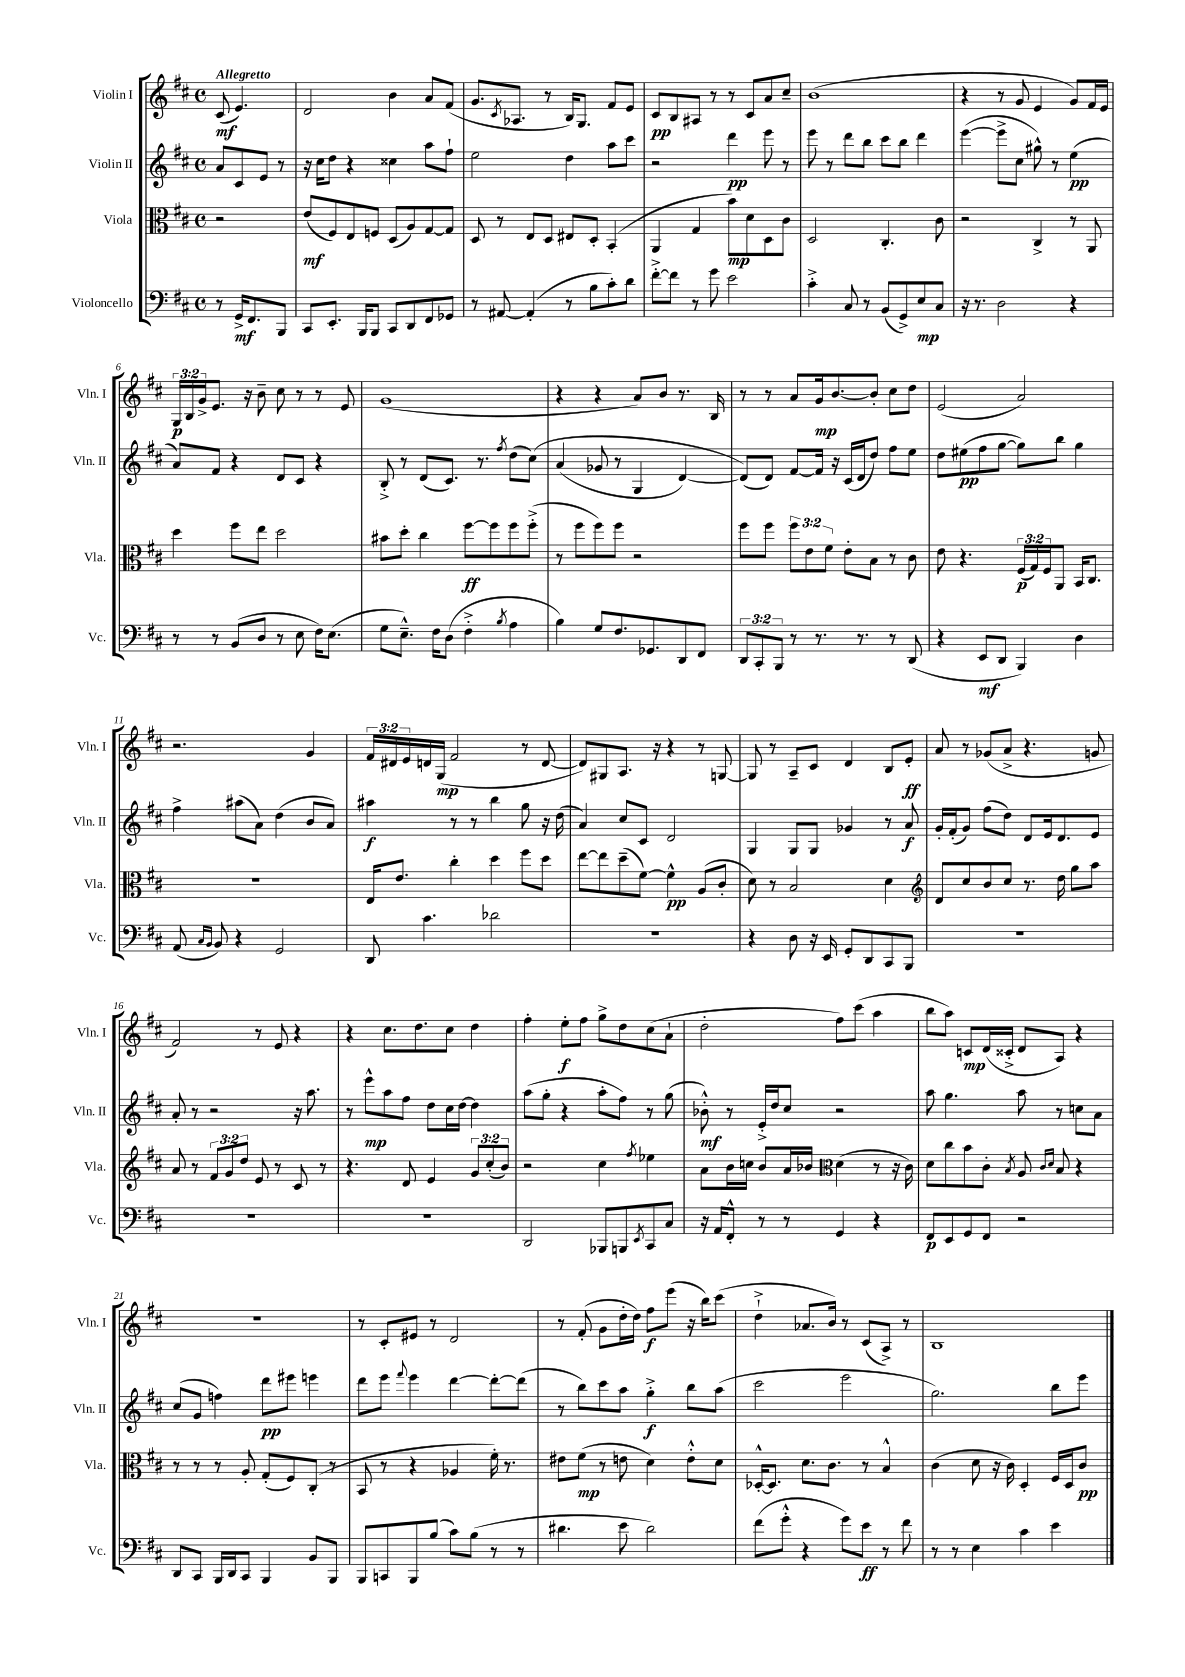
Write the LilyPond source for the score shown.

<<
\new StaffGroup <<
\new Staff = "s0" \with { instrumentName = "Violin I" shortInstrumentName = "Vln. I" } {
    \clef treble \key d \major \defaultTimeSignature \time 4/4 \override Staff.TupletNumber.text = #tuplet-number::calc-fraction-text \partial 2 \tempo "Allegretto"
    cis'8\mf( e'4.) |
    d'2 b'4 a'8 fis'8( |
    g'8. \acciaccatura { cis'8 } aes8. r8 b16) g8. fis'8 e'8 |
    cis'8\pp b8 ais8 r8 r8 cis'8 a'8 cis''8-- |
    b'1( |
    r4 r8 g'8 e'4 g'8) fis'16 e'16 |
    \tuplet 3/2 { g16\p b16 g'16-> } e'8. r16 b'8-- cis''8 r8 r8 e'8 |
    g'1( |
    r4 r4 a'8) b'8 r8. b16 |
    r8 r8 a'8 g'16\mp b'8.~ b'8-. cis''8 d''8 |
    e'2( a'2) |
    r2. g'4 |
    \tuplet 3/2 { fis'16 dis'16 e'16 } d'16 g16\mp( fis'2 r8 d'8~ |
    d'8) gis8 a8. r16 r4 r8 g8~ |
    g8 r8 a8-- cis'8 d'4 b8 e'8-.\ff |
    a'8 r8 ges'8( a'8-> r4. g'8 |
    fis'2) r8 e'8 r4 |
    r4 cis''8. d''8. cis''8 d''4 |
    fis''4-. e''8-.\f fis''8 g''8-> d''8 cis''8( a'8-! |
    d''2-. fis''8) cis'''8( a''4 |
    b''8 a''8) c'8\mp d'16( cisis'16-.-> d'8 a8) r4 |
    R1 |
    r8 cis'8-. eis'8 r8 d'2 |
    r8 fis'8-.( g'8 d''16-. d''16) fis''8\f e'''8( r16 b''16) cis'''8( |
    d''4-!-> aes'8. b'16) r8 cis'8( a8->) r8 |
    b1 \bar "|." |
}
\new Staff = "s1" \with { instrumentName = "Violin II" shortInstrumentName = "Vln. II" } {
    \clef treble \key d \major \defaultTimeSignature \time 4/4 \partial 2
    a'8 cis'8 e'8 r8 |
    r16 cis''16 d''8 r4 cisis''4 a''8 fis''8-! |
    e''2 d''4 a''8 cis'''8 |
    r2 d'''4\pp e'''8 r8 |
    e'''8 r8 d'''8 b''8 cis'''8 b''8 d'''4 |
    e'''4~( e'''8-> cis''8 gis''8-^) r8 e''4\pp( |
    a'8) fis'8 r4 d'8 cis'8 r4 |
    b8-.-> r8 d'8( cis'8.) r8. \acciaccatura { fis''8 } d''8( cis''8)\( |
    a'4( ges'8 r8 g4 d'4~) |
    d'8(\) d'8) fis'8~ fis'16 r16 cis'16( d'16 d''8) fis''8 e''8 |
    d''8 eis''8\pp( fis''8 g''8~ g''8) b''8 g''4 |
    fis''4-> ais''8( a'8) d''4( b'8 a'8) |
    ais''4\f r8 r8 b''4 g''8 r16 d''16( |
    a'4) cis''8 cis'8 d'2 |
    g4 g8 g8 ges'4 r8 a'8\f |
    g'16-. fis'16-.( g'8) fis''8( d''8) d'8 e'16 d'8. e'8 |
    a'8-. r8 r2 r16 a''8. |
    r8 e'''8-^\mp a''8 fis''8 d''8 cis''16 d''16~ d''4 |
    a''8( g''8-. r4 a''8-. fis''8) r8 g''8( |
    bes'8-.-^\mf) r8 e'16-.-> d''16 cis''8 r2 |
    a''8 g''4. a''8 r8 c''8 a'8 |
    cis''8( g'8 f''4) d'''8\pp eis'''8 e'''4 |
    d'''8 e'''8 \appoggiatura { fis'''8 } e'''4 d'''4~ d'''8~-. d'''8( |
    r8 b''8) cis'''8 a''8 g''4-.->\f b''8 a''8( |
    cis'''2 e'''2 |
    g''2.) b''8 e'''8 \bar "|." |
}
\new Staff = "s2" \with { instrumentName = "Viola" shortInstrumentName = "Vla." } {
    \clef alto \key d \major \defaultTimeSignature \time 4/4 \override Staff.TupletNumber.text = #tuplet-number::calc-fraction-text \partial 2
    r2 |
    e'8\mf( fis8) e8 f8 d8( a8) g8~ g8 |
    d8 r8 e8 d8 eis8 d8-. b,4-.( |
    a,4 g4 b'8\mp) d'8 d8 cis'8 |
    d2 cis4.-. cis'8 |
    r2 cis4-> r8 a,8 |
    d''4 fis''8 e''8 d''2 |
    bis'8 d''8-. cis''4 fis''8~\ff fis''8 fis''8 fis''8-.->( |
    r8 fis''8 fis''8) fis''8 r2 |
    fis''8 fis''8 \tuplet 3/2 { fis''8 e'8 fis'8 } e'8-. b8 r8 cis'8 |
    e'8 r4. \tuplet 3/2 { fis16\p( g16) fis16 } a,8 b,16 cis8. |
    R1 |
    e16 e'8. cis''4-. d''4 fis''8 d''8 |
    e''8~ e''8 d''8--( fis'8~) fis'4-^\pp a8( cis'8-. |
    d'8) r8 b2 d'4 |
    \clef treble d'8 cis''8 b'8 cis''8 r8. d''16 g''8 a''8 |
    a'8 r8 \tuplet 3/2 { fis'8 g'8 d''8 } e'8 r8 cis'8 r8 |
    r4. d'8 e'4 \tuplet 3/2 { g'8 cis''8-.( b'8) } |
    r2 cis''4 \acciaccatura { fis''8 } ees''4 |
    a'8 b'16 c''16 b'8 a'16 bes'16 \clef alto d'4( r8 r16 cis'16) |
    d'8 cis''8 b'8 cis'8-. \acciaccatura { b8 } a8 \grace { cis'16 d'16 } b8 r4 |
    r8 r8 r8 a8-. g8-.( fis8) cis8-.( r8 |
    b,8 r8 r4 aes4 fis'16-.) r8. |
    eis'8 fis'8\mp( r8 e'8 d'4) e'8-.-^ d'8 |
    des16~-.-^ des8. d'8. cis'8. r8 b4-^ |
    cis'4( d'8 r16 cis'16) d4-. fis16 d16 cis'8\pp \bar "|." |
}
\new Staff = "s3" \with { instrumentName = "Violoncello" shortInstrumentName = "Vc." } {
    \clef bass \key d \major \defaultTimeSignature \time 4/4 \override Staff.TupletNumber.text = #tuplet-number::calc-fraction-text \partial 2
    r8 g,16->\mf fis,8. b,,8 |
    cis,8 e,8.-. b,,16 b,,8 cis,8 d,8 fis,8 ges,8 |
    r8 ais,8~ ais,4-.( r8 b8 cis'8-.) d'8 |
    fis'8~-.-> fis'8 r8 g'8 e'2 |
    cis'4-.-> cis8 r8 b,8( g,8->) e8\mp cis8 |
    r16 r8. d2 r4 |
    r8 r8 b,8( d8 r8 e8 fis16) e8.( |
    g8 e8.---^) fis16 d8( fis4-.-> \acciaccatura { b8 } a4 |
    b4) g8 fis8. ges,8. d,8 fis,8 |
    \tuplet 3/2 { d,8 cis,8-. b,,8 } r8 r8. r8. r8 d,8( |
    r4 e,8\mf d,8 b,,4) d4 |
    a,8( \grace { cis16 b,16 } b,8) r4 g,2 |
    d,8 cis'4. des'2 |
    R1 |
    r4 d8 r16 e,16 g,8-. d,8 cis,8 b,,8 |
    R1 |
    R1 |
    R1 |
    d,2 bes,,8 b,,8 \acciaccatura { e,8 } cis,8 cis8 |
    r16 a,16 fis,8-.-^ r8 r8 g,4 r4 |
    fis,8\p e,8 g,8 fis,8 r2 |
    d,8 cis,8 b,,16 d,16 cis,8 b,,4 b,8 b,,8 |
    b,,8 c,8 b,,8 b8( cis'8) b8( r8 r8 |
    dis'4. e'8 dis'2) |
    fis'8( g'8-.-^ r4 g'8) e'8\ff r8 fis'8 |
    r8 r8 e4 cis'4 e'4 \bar "|." |
}
>>
>>
